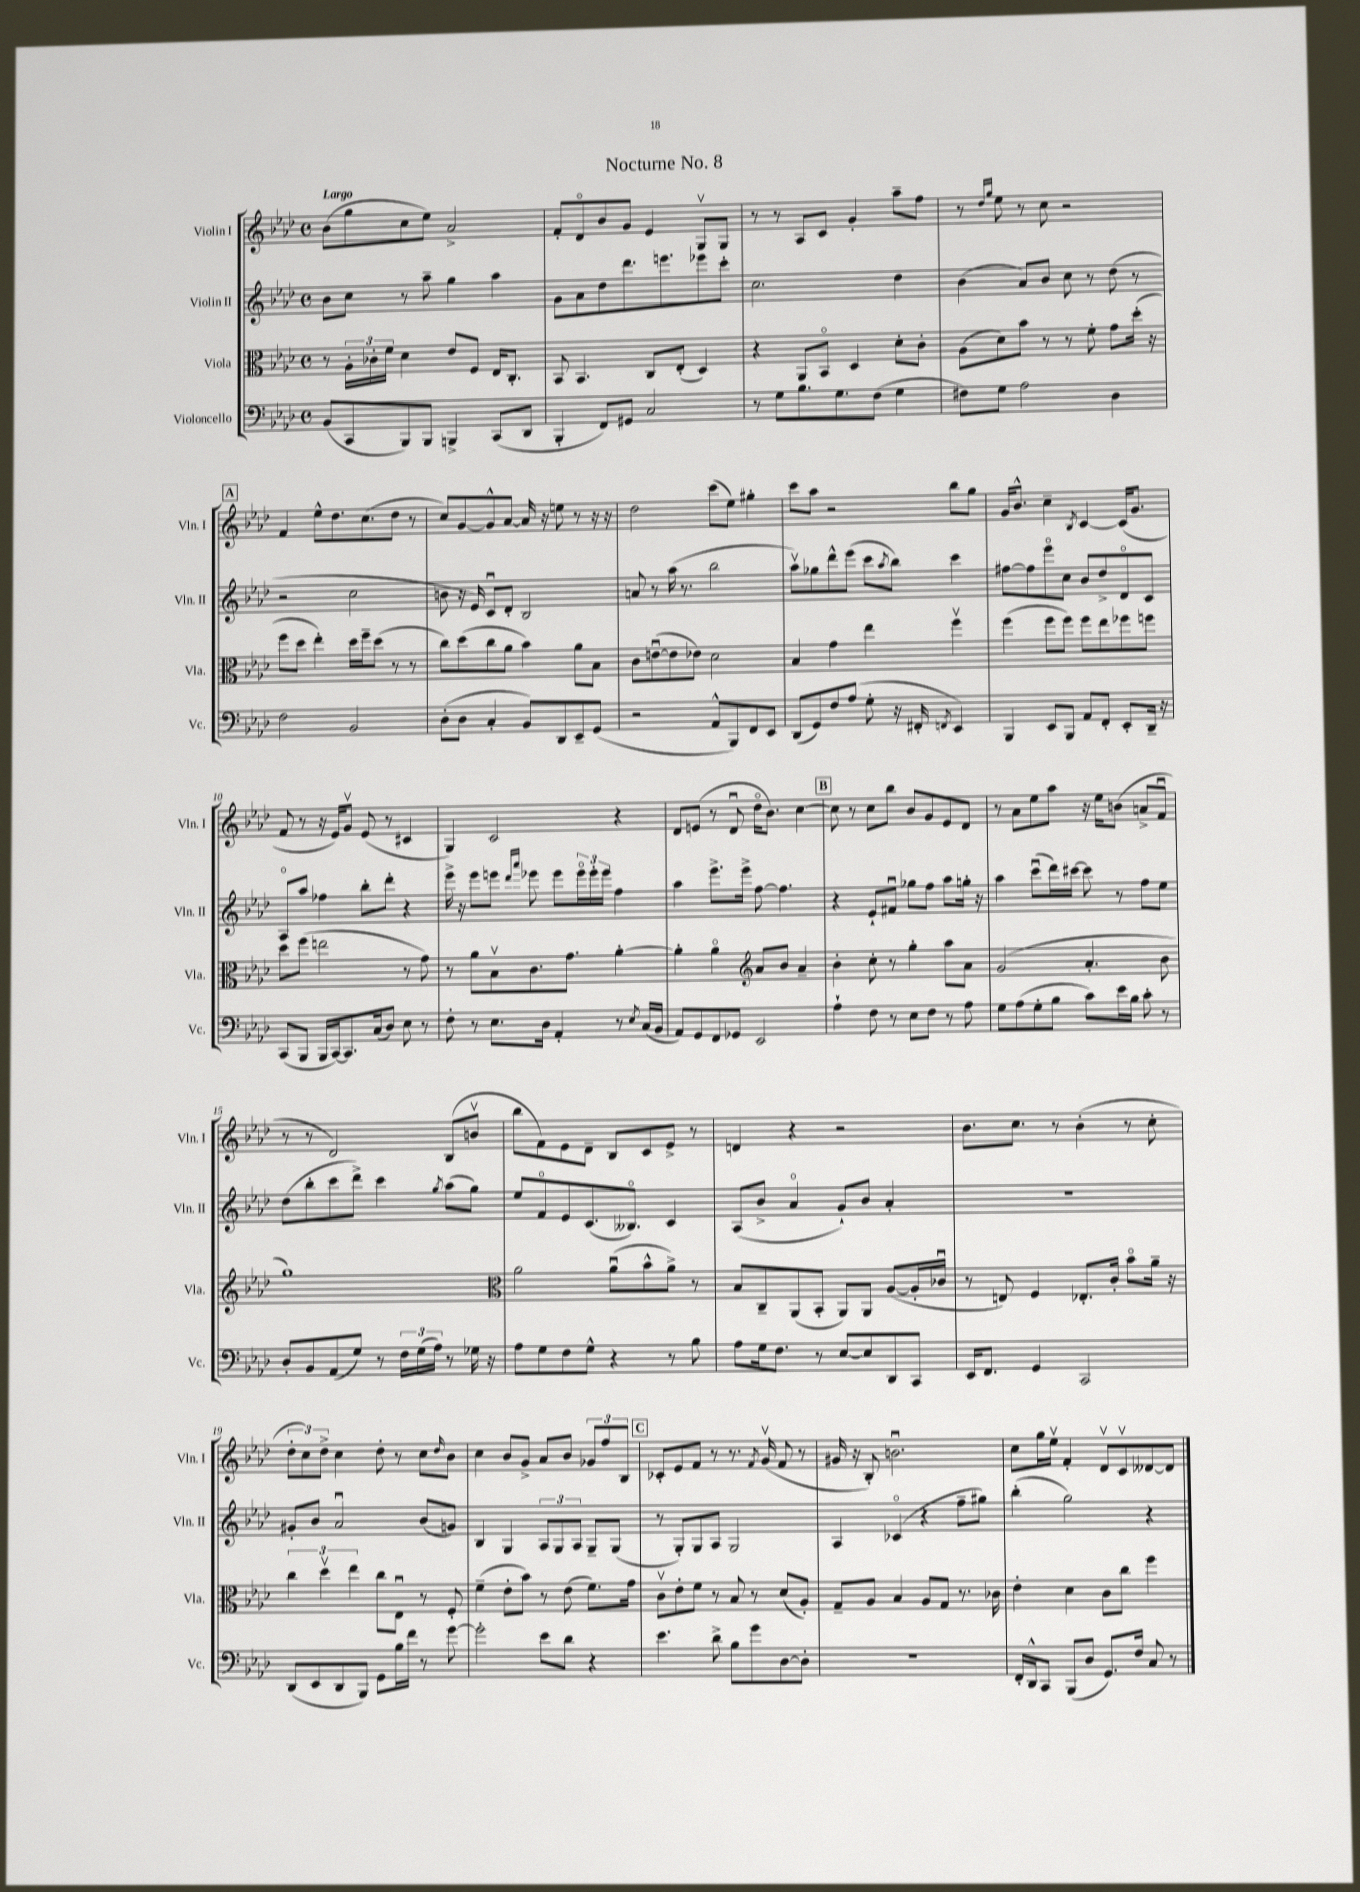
\header { title = "Nocturne No. 8" }
<<
\new StaffGroup <<
\new Staff = "s0" \with { instrumentName = "Violin I" shortInstrumentName = "Vln. I" } {
    \clef treble \key aes \major \defaultTimeSignature \time 4/4 \tempo "Largo"
    bes'8( g''8 c''8 ees''8) aes'2-> |
    f'8-. des'8\flageolet bes'8 g'8 ees'4 g8\upbow g8 |
    r8 r8 aes8 c'8 g'4-. aes''8-- f''8 |
    r8 \grace { des''16 g''16 } ees''8 r8 c''8 r2 |
    \mark \markup { \box "A" } f'4 ees''8-^ des''8. c''8.( des''8 r8 |
    c''8) g'8~ g'8-^ aes'8~ aes'16 r16 e''8 r8 r16 r16 |
    des''2 c'''8( ees''8) gis''4-. |
    c'''8 aes''8 r2 bes''8 g''8 |
    g'16 bes'8.-^ c''4-- \acciaccatura { bes8 } c'4~ c'16( g'8. |
    f'8 r8 r16 ees'16) g'8\upbow ees'8( r8 cis'4 |
    g4) c'2 r4 |
    des'8 e'8( r8 des'8\downbow des''16\flageolet bes'8.) c''4~ |
    \mark \markup { \box "B" } c''8 r8 c''8 bes''8 bes'8 g'8 ees'8 des'8 |
    r8 aes'8 ees''8 aes''8 r16 ees''16 b'8( a'8-> f'8\downbow |
    r8 r8 des'2) bes8( b'8\upbow |
    bes''8 f'8) ees'8 des'8-- bes8 c'8 ees'8-> r8 |
    d'4 r4 r2 |
    bes'8. c''8. r8 bes'4-.( r8 c''8-. |
    \tuplet 3/2 { des''8-. c''8) des''8-> } c''4 des''8-. r8 c''8 \grace { des''16 } bes'8 |
    c''4 bes'8 g'8-> aes'8 bes'8 \tuplet 3/2 { ges'8 f''8 bes8 } |
    \mark \markup { \box "C" } ces'8-. ees'8 f'8 r8 r8. \acciaccatura { f'8 } g'16\upbow( f'8 r8 |
    gis'16 r16 bes8-.) b'2.\downbow |
    c''8 g''16 ees''16\upbow f'4-. des'8\upbow c'8\upbow deses'8~ deses'8 \bar "|." |
}
\new Staff = "s1" \with { instrumentName = "Violin II" shortInstrumentName = "Vln. II" } {
    \clef treble \key aes \major \defaultTimeSignature \time 4/4
    bes'8 c''8 r8 aes''8-- g''4 aes''4 |
    g'8 aes'8 des''8 des'''8. e'''8. ees'''8 c'''8-. |
    c''2. des''4 |
    bes'4( aes'8) bes'8 c''8 r8 des''8( r8 |
    \mark \markup { \box "A" } r2 c''2 |
    b'8 r16 ees'16) c'8\downbow des'8-. bes2 |
    a'8 r8 aes''16( r8. bes''2 |
    aes''8\upbow) ges''8 des'''8-^ ees'''8( c'''8 \acciaccatura { aes''8 } bes''8) c'''4 |
    fis''8~ fis''8 ees'''8\flageolet c''8 bes'8 des''8-> des'8\flageolet c'8 |
    aes8\flageolet aes''8 fes''4 bes''8-. des'''8-. r4 |
    ees'''16-> r16 ees'''8 e'''8 \grace { des'''16 aes'''16 } ees'''8 ees'''8 \tuplet 3/2 { ees'''16\flageolet ees'''16-. ees'''16 } f''4 |
    aes''4 ees'''8.-> ees'''16-> f''8~ f''4. |
    \mark \markup { \box "B" } r4 ees'8-! fis'8\downbow ges''8 f''8 aes''8 g''16-. r16 |
    aes''4 c'''8\downbow( des'''16) cis'''16~ cis'''8 r8 f''8 ees''8 |
    des''8( bes''8-. c'''8 des'''8->) c'''4 \acciaccatura { g''8 } aes''8( g''8) |
    ees''8 f'8\flageolet ees'8 c'8.( beses8.\flageolet) c'4 |
    aes8( bes'8-> aes'4\flageolet g'8-!) bes'8 aes'4-. |
    R1 |
    gis'8-. bes'8 aes'2\downbow bes'8( g'8) |
    bes4 g4 \tuplet 3/2 { aes8 g8 aes8 } g8-- g8( |
    \mark \markup { \box "C" } r8 g8-.) g8 aes8 g2 |
    aes4 ces'4\flageolet( r4 f''8-- gis''8) |
    bes''4-.( g''2) r4 \bar "|." |
}
\new Staff = "s2" \with { instrumentName = "Viola" shortInstrumentName = "Vla." } {
    \clef alto \key aes \major \defaultTimeSignature \time 4/4
    r8 \tuplet 3/2 { aes16-. ces'16-. f'16 } des'4 ees'8 f8 ees16 c8.-. |
    bes,8 bes,4. c8 ees8-.( des4) |
    r4 aes,8 bes,8\flageolet des4 des'8-. c'8-. |
    aes8( des'8) bes'8 r8 r8 f'8-. g'8 des''16-.( r16 |
    \mark \markup { \box "A" } f''8 des''8 ees''4-.) des''16 f''16-- des''8( r8 r8 |
    c''8) des''8( c''8 aes'8 bes'4) aes'8 bes8 |
    c'8 e'8~\downbow( e'8 ees'8) des'2 |
    bes4 g'4 ees''4 f''4\upbow |
    f''4( f''8 f''8) f''8 ees''8 fes''8 f''8 |
    des''8 f''8( e''2 r8 g'8) |
    r8 aes'8 bes8\upbow c'8. g'8. aes'4~-. |
    aes'4-. aes'4\flageolet \clef treble aes'8 bes'8 aes'4-- |
    \mark \markup { \box "B" } bes'4-. c''8-. r8 g''4-. aes''8 aes'8 |
    g'2( aes'4.-. bes'8 |
    g''1) |
    \clef alto aes'2 aes'8\downbow( bes'8-^ aes'8->) r8 |
    bes8 c8-- aes,8( bes,8-. aes,8) aes,8 aes8~( aes16-. ces'16\downbow |
    r8 e8) f4 ees8.-. c'16-. bes'8\flageolet aes'16-- r16 |
    \tuplet 3/2 { c''4 des''4\upbow ees''4 } c''8 ees8\downbow r8 f8-. |
    f'4--( ees'8-. bes'8) r8 ees'8( f'8.) g'16 |
    \mark \markup { \box "C" } c'8\upbow ees'8-. f'8 r8 bes8 r8 des'8( aes8-.) |
    g8-- aes8 bes4 aes8 g8 r8. ces'16 |
    ees'4-. des'4 c'8 c''8 f''4 \bar "|." |
}
\new Staff = "s3" \with { instrumentName = "Violoncello" shortInstrumentName = "Vc." } {
    \clef bass \key aes \major \defaultTimeSignature \time 4/4
    bes,8( c,8 bes,,8) bes,,8 b,,4-> c,8( des,8 |
    bes,,4-. f,8) gis,8 c2 |
    r8 g8 bes8. g8. f8( g4 |
    fis8) g8 aes2 des4 |
    \mark \markup { \box "A" } f2 bes,2 |
    des8-.( des8 c4-. bes,8) des,8 ees,8-- g,8( |
    r2 aes,8-^ bes,,8) f,8 ees,8 |
    des,8( g,8) f8 aes8( g8-. r16 fis,16-. \acciaccatura { f,8 } ees,4) |
    bes,,4 ees,8 bes,,8 aes,8 f,8-. ees,8-. des,16-- r16 |
    c,8( bes,,8 bes,,16 c,16~) c,8. c16( des8) ees8 r8 |
    f8-. r8 ees8. des16 aes,4-. r8 \acciaccatura { ees8 } c16( bes,16 |
    aes,8) g,8 f,8 ges,8 ees,2 |
    \mark \markup { \box "B" } aes4-! f8 r8 ees8 f8 r8 aes8 |
    g8 aes8( g8-. bes8 c'8) ees'16 bes16 c'8-. r8 |
    des8-. bes,8 aes,8( g8) r8 \tuplet 3/2 { f16 g16( aes16) } r8 ges16 r16 |
    aes8 g8 f8 g8-^ r4 r8 bes8 |
    aes8 g16 f8. r8 ees8~ ees8 des,8 c,8 |
    ees,16 f,8. g,4 c,2 |
    des,8( ees,8 des,8 bes,,8) g,8 bes16 f'16 r8 g'8~ |
    g'2-. ees'8 des'8 r4 |
    \mark \markup { \box "C" } ees'4. des'8-> bes8 g'8 des8~ des8-. |
    R1 |
    f,16-. des,16-^ c,8 bes,,8( des8 g,8.) f16 c8 r8 \bar "|." |
}
>>
>>
